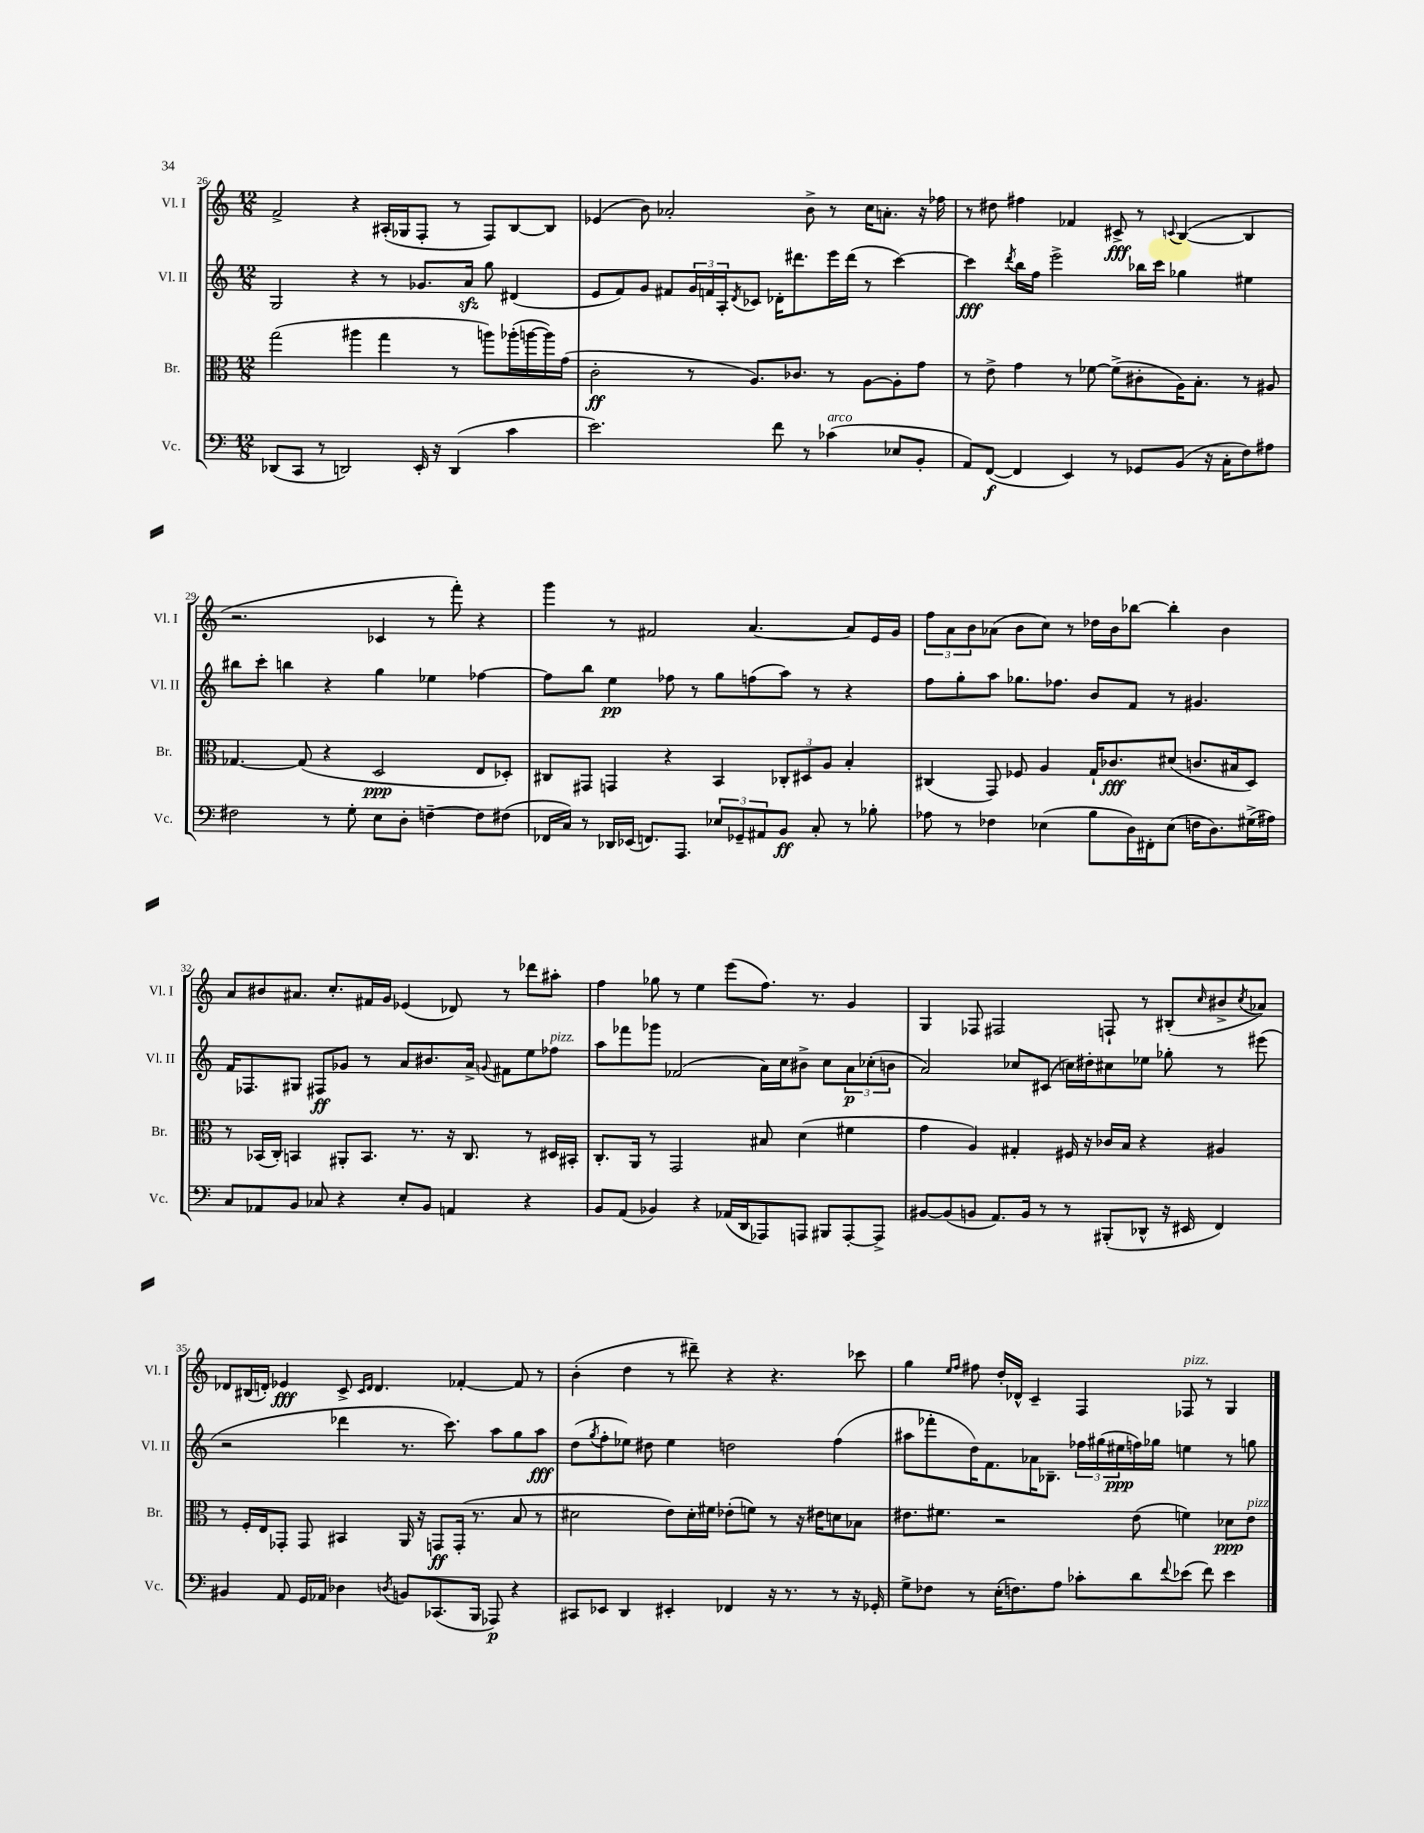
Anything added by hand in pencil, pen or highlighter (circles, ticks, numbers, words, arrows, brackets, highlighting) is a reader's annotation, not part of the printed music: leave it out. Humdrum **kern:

**kern	**kern	**kern	**kern
*staff4	*staff3	*staff2	*staff1
*clefF4	*clefC3	*clefG2	*clefG2
*k[]	*k[]	*k[]	*k[]
*M12/8	*M12/8	*M12/8	*M12/8
(8DD-	(2gg	2G	2f^
8CC	.	.	.
8r	.	.	.
2DD)	.	.	.
.	4aa#	4r	4r
.	4gg	8r	(16A#'
.	.	.	16G-
16EE'	.	8.g-	8F'
16r	.	.	.
(4DD	8r	.	8r
.	.	16a	.
.	8aa)	8gg	8F)
4c	(16aa-'	(4d#	[8B
.	[16aa	.	.
.	16aa])	.	8B]
.	(16g	.	.
=	=	=	=
2.e)	2c'	8e	(4e-
.	.	8f)	.
.	.	8g	8b)
.	.	8f#	2a-'
.	8r	24g	.
.	.	24f	.
.	.	24A'	.
.	.	8qd	.
.	8.A)	8c-	.
8f	.	16d-'	.
.	8.c-	8.ddd#	.
8r	.	.	8b^
(4c-	8r	16eee	8r
.	.	(16ddd#	.
.	[8A	8r	16cc
.	.	.	8.a'
8E-	8A']	[4ccc)	.
8BB'	8g	.	16r
.	.	.	16ff-
=	=	=	=
8AA)	8r	4ccc]	8r
([8FF	8e^	.	8dd#
.	.	8qddd	.
4FF]	4g	16bb	4ff#
.	.	16ff	.
.	.	2eee^	.
4EE)	8r	.	4f-
.	[8f-	.	.
8r	(8f-^]	.	8c#^
8GG-	8c#'	16bb-	8r
.	.	16ccc	.
.	.	.	8qqc
(8BB	16A)	4gg-	([4B
.	8.B'	.	.
16r	.	.	.
16C'	.	.	.
8F)	8r	4ee#	4B]
8A#	8A#	.	.
=	=	=	=
2F#	[4.G-	8bb#	2.r
.	.	8ccc'	.
.	.	4bb	.
.	(8G-]	.	.
8r	4r	4r	.
8G'	.	.	.
8E	2D	4gg	4c-
8D'	.	.	.
[4F~	.	4ee-	8r
.	.	.	8fff')
8F]	8E	[4ff-	4r
(8F#	8D-')	.	.
=	=	=	=
16FF-	8C#	8ff-]	4ggg
16C)	.	.	.
8r	8GG#	8bb	.
16DD-	4GG	4ee	8r
(16EE-	.	.	.
8.FF)	.	.	2f#
.	4r	8ff-	.
8.AAA	.	.	.
.	.	8r	.
12E-	4BB	8gg	.
12GG-~	.	.	.
.	.	(8ff	[4.a
12AA#	.	.	.
8BB	12C-'	8aa)	.
.	12D#	.	.
8C'	.	8r	.
.	12A	.	.
8r	4B'	4r	8a]
8B-'	.	.	16e
.	.	.	16g
=	=	=	=
8A-	(4C#	8ff	12ff
.	.	.	12a
8r	.	8gg'	.
.	.	.	12b
4F-	8GG)	8aa	(8a-
.	8F-	8.gg-	8b
(4E-	4A	.	8cc)
.	.	8.ff-	.
.	.	.	8r
8B	16G`	8b	16dd-
.	8.c-	.	16b
16D)	.	8f	[8bb-
16FF#'	.	.	.
(8E-	(8d#	8r	4bb-']
16F	8.c	4.g#	.
8.D)	.	.	.
.	.	.	4b
.	16B#	.	.
(16G#^	8D)	.	.
16A#)	.	.	.
=	=	=	=
8C	8r	16f	8a
.	.	8.F-	.
8AA-	(16BB-	.	8b#
.	16C')	.	.
8BB	4BB	8G#	8.a#
8C-	.	8F#	.
.	.	.	8.cc'
4r	8AA#'	8g-	.
.	8.BB	8r	16f#
.	.	.	16g
8E'	.	8a	(4e-
.	8.r	.	.
8BB	.	8.b#	.
4AA	16r	.	8d-)
.	8.C	16a^	.
.	.	8qqg	.
.	.	8f#	8r
4r	8r	8ee	8ddd-
.	16D#	8ff-	8aa#'
.	16BB#'	.	.
=	=	=	=
8BB	8.C'	8aa	4ff
(8AA	.	8fff-	.
.	16AA	.	.
4BB-)	8r	8ggg-	8gg-
.	2GG	(2f-	8r
4r	.	.	4ee
(16AA-	.	.	(8eee
16DD	.	.	.
8AAA-)	8B#	16a)	8.ff)
.	.	16cc	.
8AAA	(4d	8b#^	.
.	.	.	8.r
8BBB#	.	8cc	.
[8AAA'	4f#	12a	4g
.	.	(12cc-'	.
8AAA^]	.	.	.
.	.	12b	.
=	=	=	=
[8BB#	4g	2a)	4G
(8BB#]	.	.	.
8BB	4A)	.	8F-
8.AA)	.	.	2F#
.	4G#'	8cc-	.
16BB	.	.	.
8r	.	(8c#	.
8r	16F#	16cc)	.
.	16r	16dd#'	.
(8BBB#'	16c-	8cc#	8F`
.	16B	.	.
8DD-^^	4r	8ee-	8r
16r	.	8gg-'	(8B#'
16EE#	.	.	.
.	.	.	16qqcc
4FF)	4A#	8r	8b#^
.	.	.	8qcc
.	.	(8eee#	8a-)
=	=	=	=
4BB#	8r	2r	8d-
.	16F'	.	(16B#
.	16E	.	16d')
8AA	8GG-'	.	4e-
16GG	8GG-	.	.
16AA-	.	.	.
4D-	4BB#	4ddd-	8c^
.	.	.	16qqc
.	.	.	16qqd
.	.	.	4.d
8qD	.	.	.
8BB	16AA	8.r	.
.	16r	.	.
(8.CC-	8GG	.	.
.	.	8.ccc)	.
.	(16GG'	.	[4f-'
16BBB	8.r	.	.
8AAA-)	.	8aa	.
4r	8B	8gg	8f-]
.	8r	8aa	8r
=	=	=	=
8CC#	2d#	(8dd	(4b'
.	.	8qgg	.
8EE-	.	8ff'	.
4DD	.	8ee-)	4dd
.	.	8dd#	.
4EE#'	8e)	4ee-	8r
.	16d#'	.	8ddd#~)
.	16f#	.	.
4FF-	(8e-'	2dd	4r
.	8f)	.	.
16r	8r	.	4.r
8.r	.	.	.
.	16r	.	.
.	16e#	.	.
8r	8d	(4ff	.
16r	8B-	.	8ccc-
16GG-'	.	.	.
=	=	=	=
8G^	8.e#	8aa#	4gg
8F-	.	8fff-'	.
.	8.f#	.	.
.	.	.	16qqee
.	.	.	16qqff
8r	.	16dd)	8ff#
.	.	8.f	.
(16E'	2r	.	16dd'
8.F)	.	.	16d-^^
.	.	16a-	4c~
.	.	8.B-~	.
8A	.	.	.
8c-'	.	24ff-	4F
.	.	(24gg#	.
.	.	24ee#	.
8d	(8e#	16ff)	.
.	.	16gg-	.
8qqf	.	.	.
(8e-	4f)	4ee	8F-
8f)	.	.	8r
4e-	8d-	8r	4G
.	8e#	8gg	.
==	==	==	==
*-	*-	*-	*-
